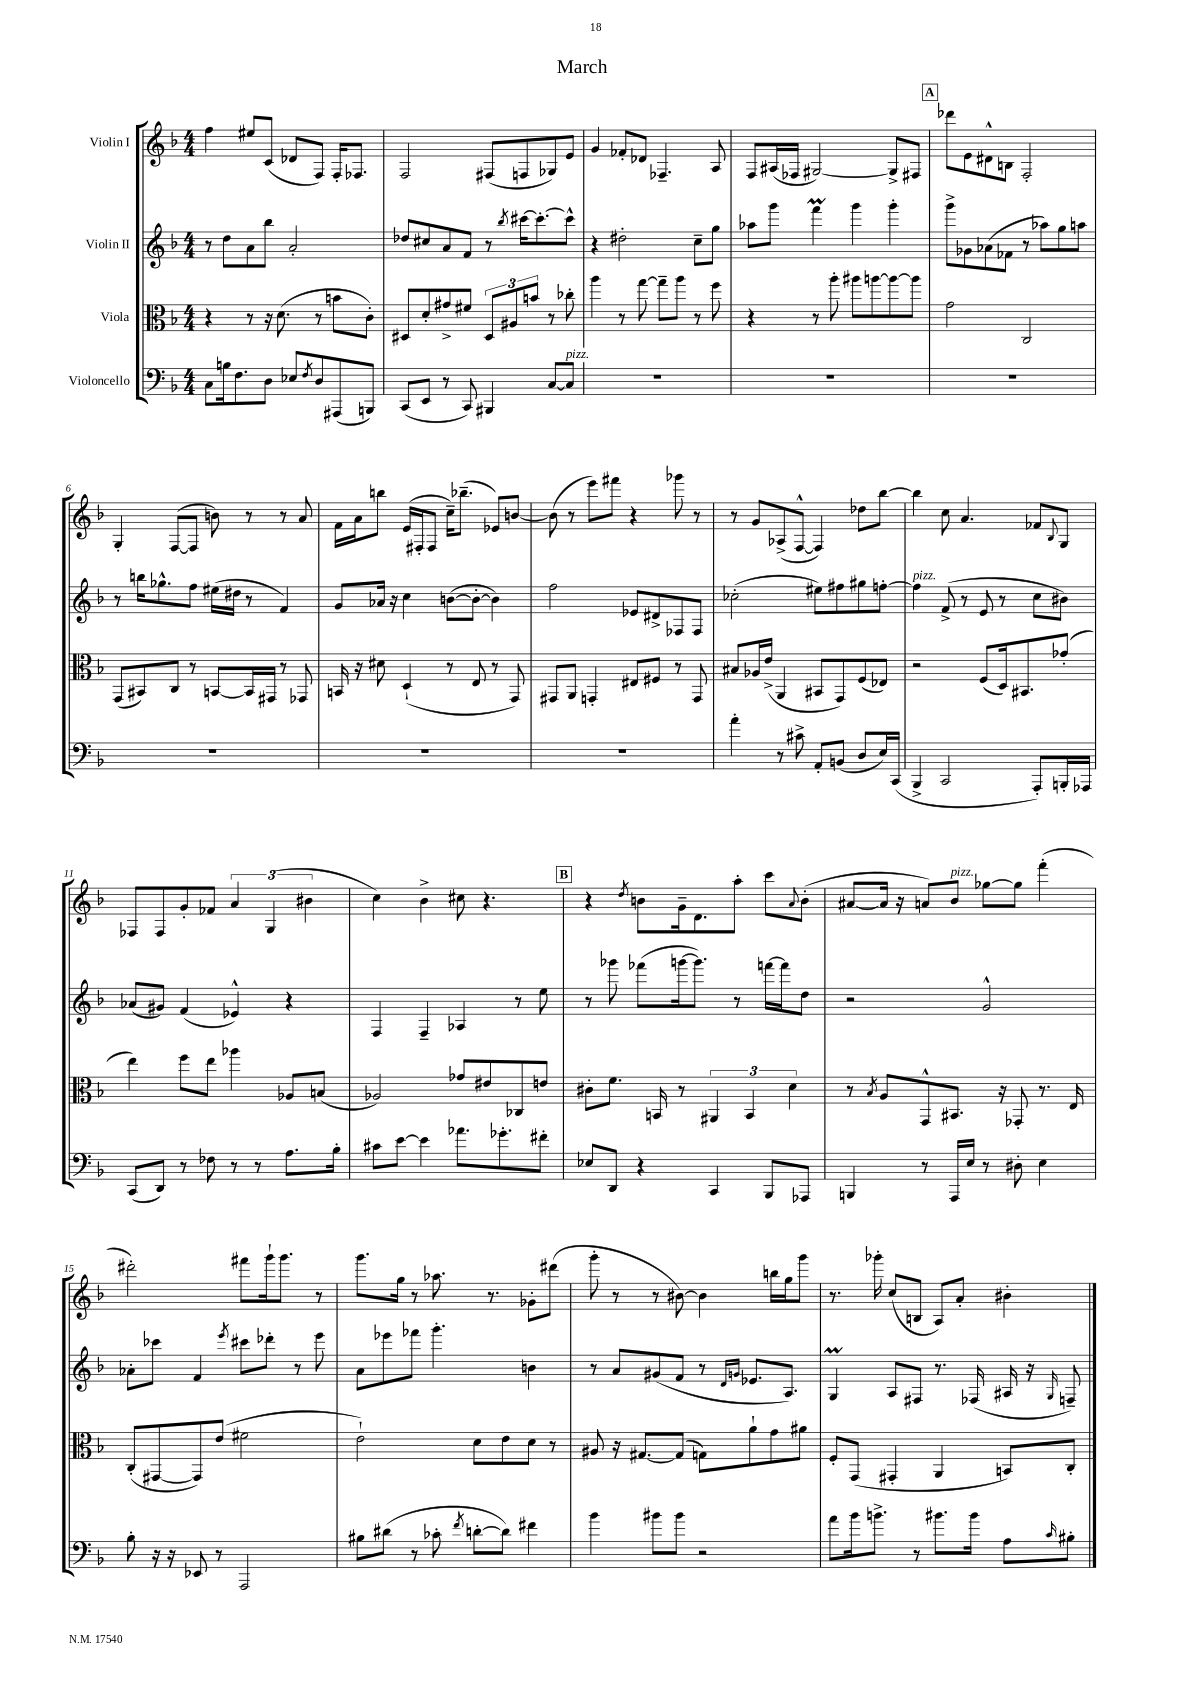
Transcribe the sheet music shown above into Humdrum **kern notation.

**kern	**kern	**kern	**kern
*staff4	*staff3	*staff2	*staff1
*clefF4	*clefC3	*clefG2	*clefG2
*k[b-]	*k[b-]	*k[b-]	*k[b-]
*M4/4	*M4/4	*M4/4	*M4/4
8C\L	4r	8r	4ff\
16B\k	.	8dd\L	.
8.F\	.	.	.
.	8r	8a\	8ee#/L
8D\J	16r	8bb-\J	(8c/J
.	(8.d\	.	.
8E-/L	.	2a'/	8d-/L
8qF/	.	.	.
8D/	8r	.	8F/J)
(8AAA#/	8b\L	.	16F'/LK
.	.	.	8.F-/J
8BBB/J)	8c'\J)	.	.
=	=	=	=
(8CC/L	8D#/L	8dd-/L	2F/
8EE/J	8d'/	8cc#/	.
8r	8g#^/	8a/	.
8CC/)	8f#/J	8f/J	.
4BBB#/	12D#/L	8r	(8F#/L
.	12A#/	.	.
.	.	8qbb-/	.
.	.	[16ccc#\LK	8F/
.	12b/J	.	.
.	.	8.ccc#'\_	.
[8C/L	8r	.	8G-/)
8C/]J	8cc-'\	8ccc#^^\]J	8e/J
=	=	=	=
1r	4aa\	4r	4g/
.	8r	2dd#'\	8f-'/L
.	[8gg\	.	8d-/J
.	8gg~\]L	.	4.F-~/
.	8aa\J	.	.
.	8r	8cc~\L	.
.	8ff\	8gg\J	8A/
=	=	=	=
1r	4r	8aa-\L	8F/L
.	.	8ggg\J	(16A#/L
.	.	.	16F-/JJ
.	8r	4fff\	[2G#/)
.	8aa'\	.	.
.	8aa#\L	4ggg\	.
.	[8aa\	.	.
.	8aa\_	4ggg'\	8G#^/]L
.	8aa\]J	.	8F#/J
=	=	=	=
1r	2g\	8ggg^\L	8ddd-\L
.	.	8g-\	8e\
.	.	(8a-\	8d#^^\
.	.	8f-\J	8B\J
.	2C/	8r	2F'/
.	.	8aa-\L)	.
.	.	8gg\	.
.	.	8aa\J	.
=	=	=	=
1r	(8GG/L	8r	4G'/
.	8BB#/)	16bb\LK	.
.	.	8.gg-^^\	.
.	8C/J	.	([8F/L
.	8r	8ff\J	8F/]J
.	[8BB/L	(16ee#\LL	8b\)
.	.	16dd#\JJ	.
.	16BB/]L	8r	8r
.	16GG#/JJ	.	.
.	8r	4f/)	8r
.	8GG-/	.	8a/
=	=	=	=
1r	16BB/	8g/L	16f\LL
.	16r	.	16a\J
.	8d#\	16a-/Jk	8bb\J
.	.	16r	.
.	(4D`/	4cc\	(16e/LL
.	.	.	16F#'/J
.	.	.	8F#/J
.	8r	([8b\L	16cc~\LK)
.	.	.	(8.bb-~\J
.	8E/	8b'\_J	.
.	8r	4b\])	8e-/L)
.	8GG/)	.	[8b/J
=	=	=	=
1r	8GG#/L	2ff\	(8b\]
.	8AA/J	.	8r
.	4GG'/	.	8eee\L)
.	.	.	8fff#\J
.	8E#/L	8e-/L	4r
.	8F#/J	8d#^/	.
.	8r	8F-/	8ggg-\
.	8GG/	8F-/J	8r
=	=	=	=
4a'\	8B#/L	(2cc-'\	8r
.	16A-/L	.	8g/L
.	(16e^/JJ	.	.
8r	4AA/	.	(8A-^/
8c#^\	.	.	[8F^^/J
8AA'/L	8BB#/L	8ee#\L)	4F/])
(8BB/J	8GG/)	8ff#\	.
8D/L	(8F/	8gg#\	8dd-\L
16E/L)	8E-/J)	[8ff'\J	[8bb-\J
(16CC/JJ	.	.	.
=	=	=	=
4BBB-^/	2r	4ff\]	4bb-\]
2CC/	.	(8f^/	8cc\
.	.	8r	4.a/
.	(8F/L	8e/	.
.	16D/k)	8r	.
.	8.BB#/	.	.
8AAA'/L)	.	8cc\L	8f-/L
.	.	.	8qqB-/
16BBB'/L	(8g-'/J	8b#\J)	8G/J
16AAA-/JJ	.	.	.
=	=	=	=
(8CC/L	4ee\)	(8a-/L	8F-/L
8DD/J)	.	8g#/J)	8F-/
8r	8ff\L	(4f/	8g'/
8F-\	8ee\J	.	8f-/J
8r	4aa-\	4e-^^/)	6a/
8r	.	.	.
.	.	.	(6G/
8.A\L	8A-/L	4r	.
.	.	.	6b#\
.	(8B/J	.	.
16B-'\Jk	.	.	.
=	=	=	=
8c#\L	2A-/)	4F/	4cc\)
[8e\J	.	.	.
4e\]	.	4F~/	4b-^\
8.a-\L	8g-/L	4A-/	8cc#\
.	8e#/	.	4.r
8.g-'\	.	.	.
.	8C-/	8r	.
8f#'\J	8e/J	8ee\	.
=	=	=	=
8E-/L	8c#'\L	8r	4r
8DD/J	8.f\J	8ggg-\	.
.	.	.	8qdd/
4r	.	(8fff-\L	8b\L
.	16BB/	.	.
.	8r	[16ggg\k	16g~\k
.	.	8.ggg\]J)	8.d\
4CC/	6AA#/	.	.
.	.	8r	8aa'\J
.	6BB/	.	.
8BBB-/L	.	[16fff\LL	8ccc\L
.	.	16fff\]J	.
.	6d\	.	.
.	.	.	8qqa/
8AAA-/J	.	8dd\J	(8b'\J
=	=	=	=
4BBB/	8r	2r	[8a#/L
.	8qB-/	.	.
.	8A/L	.	16a#/]Jk
.	.	.	16r
8r	8GG^^/	.	8a/L)
16AAA/LL	8.BB#/J	.	8b-/J
16E/JJ	.	.	.
8r	.	2g^^/	[8gg-\L
.	16r	.	.
8D#'\	8GG-'/	.	8gg-\]J
4E\	8.r	.	(4fff'\
.	16E/	.	.
=	=	=	=
8B-'\	(8C'/L	8a-'\L	2ddd#'\)
16r	[8GG#/	8ccc-\J	.
16r	.	.	.
8EE-/	8GG#/])	4f/	.
8r	(8e/J	.	.
.	.	8qeee/	.
2AAA/	2f#\	8ccc#\L	8fff#\L
.	.	8ddd-'\J	16ggg`\k
.	.	.	8.ggg\J
.	.	8r	.
.	.	8eee\	8r
=	=	=	=
8B#\L	2e`\)	8a\L	8.ggg\L
(8d#\J	.	8eee-\	.
.	.	.	16gg\Jk
8r	.	8fff-\J	8r
8c-'\	.	4.ggg'\	8.aa-\
8qf/	.	.	.
[8d'\L	8d\L	.	.
.	.	.	8.r
8d\]J)	8e\	.	.
4f#\	8d\J	4b\	8g-'\L
.	8r	.	(8ddd#\J
=	=	=	=
4b-\	8A#/	8r	8ggg'\
.	16r	8a/L	8r
.	[8.G#/L	.	.
8b#\L	.	(8g#/	8r
8b#\J	(8G#/]J	8f/J	[8b#\)
2r	8G\L)	8r	4b#\]
.	.	16qqd/LL	.
.	.	16qqg/JJ	.
.	8a`\	8.e-/L	.
.	8g\	.	16bb\LL
.	.	8.A/J)	16gg\J
.	8a#\J	.	8ggg\J
=	=	=	=
8a\L	8F'/L	4G/	8.r
16b-\k	(8GG/J	.	.
8.b^\J	.	.	16ggg-'\
.	4GG#'/	8A/L	(8cc/L
8r	.	8F#/J	8B/J
8.b#\L	4AA/	8.r	8A/L)
.	.	.	8a'/J
16b#\Jk	.	(16F-/	.
8A\L	8BB/L)	16A#/	4b#'\
.	.	16r	.
16qqc/	.	16qqG/	.
8B#'\J	8C'/J	8F~/)	.
==	==	==	==
*-	*-	*-	*-
